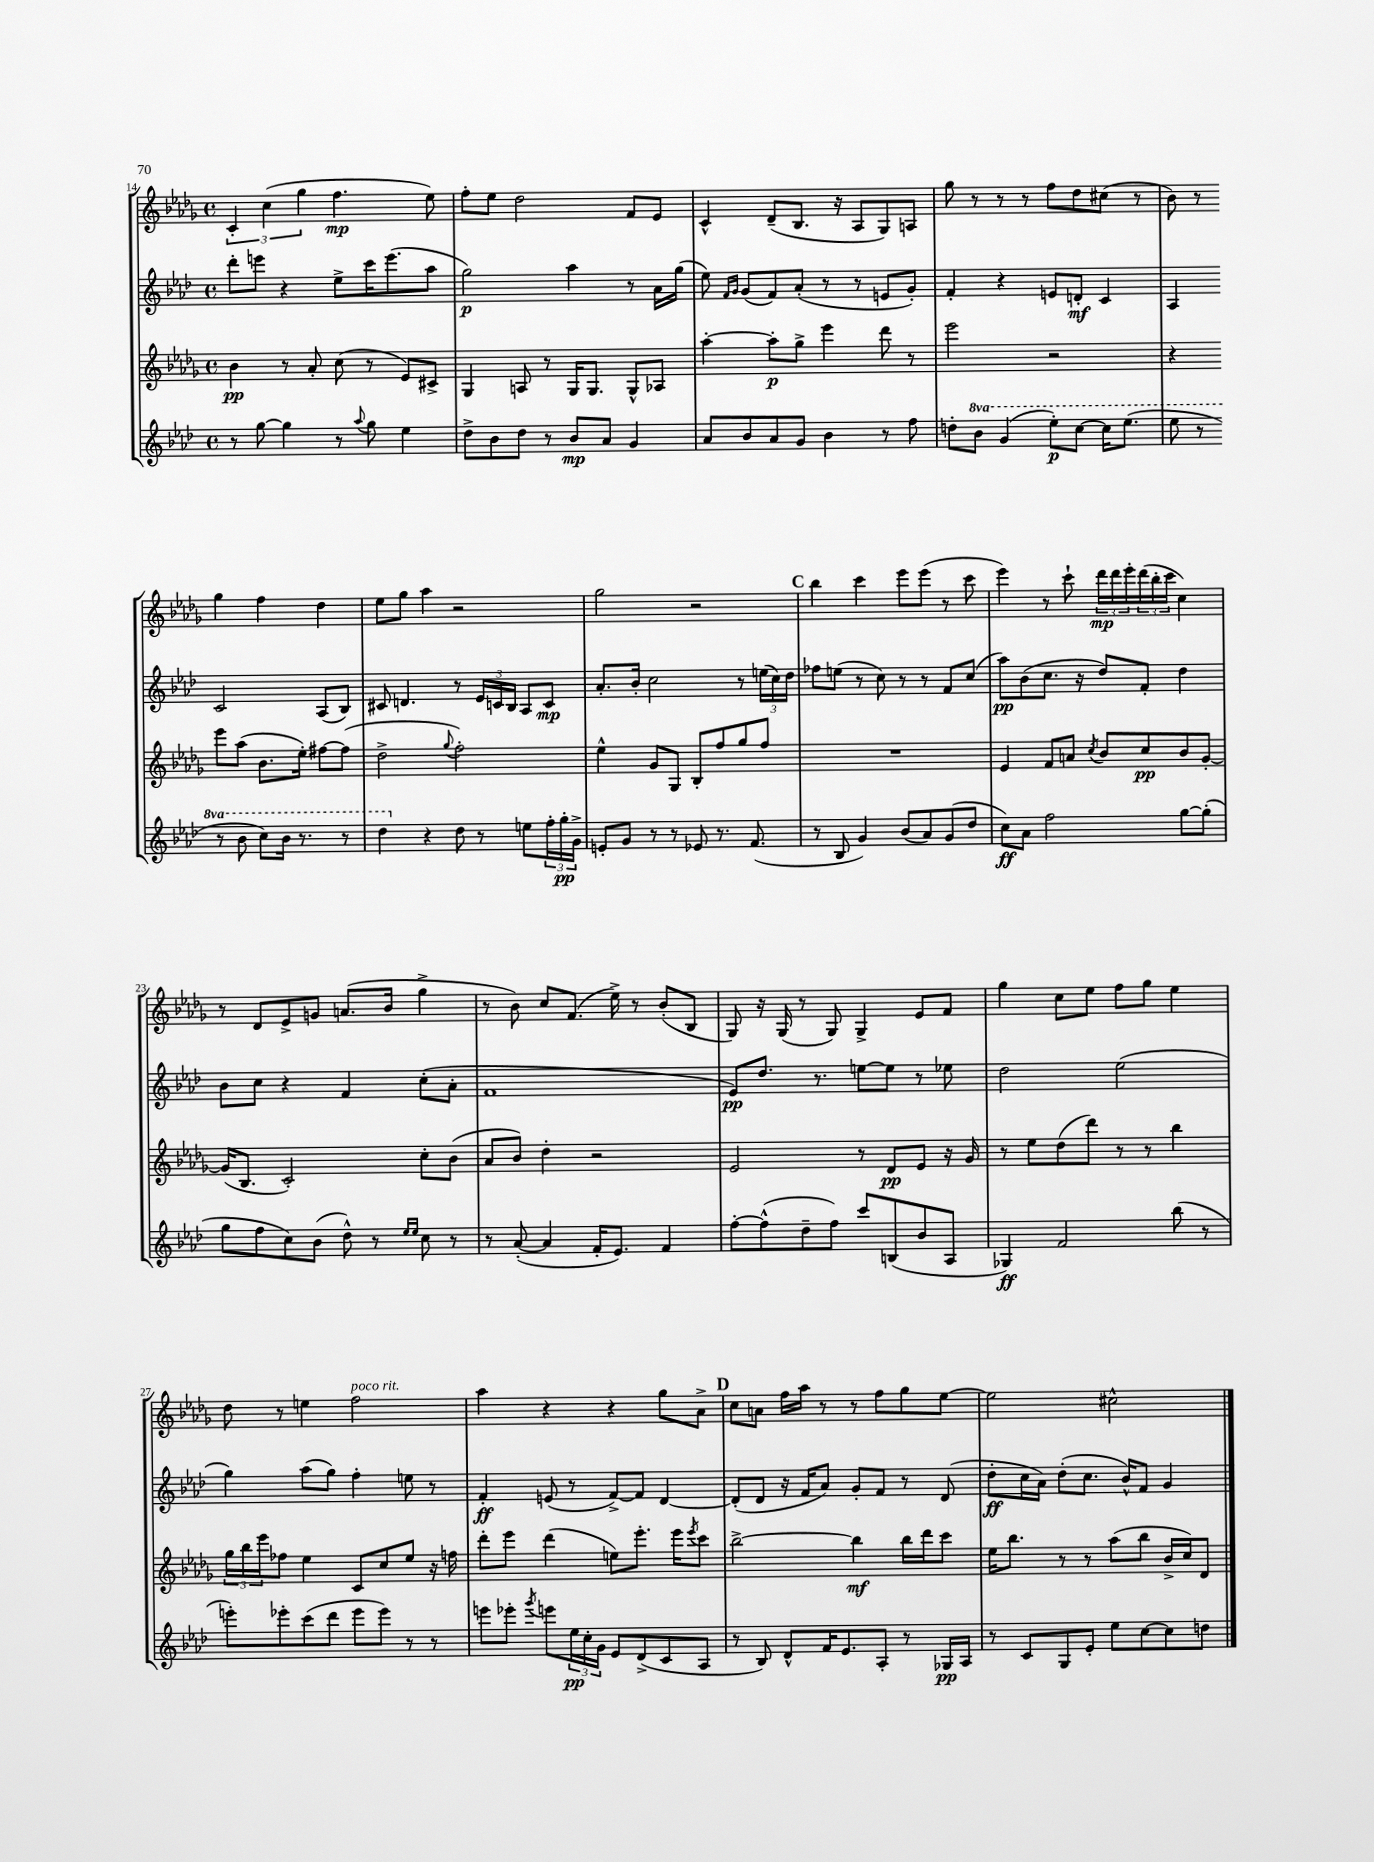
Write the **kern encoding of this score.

**kern	**kern	**kern	**kern
*staff4	*staff3	*staff2	*staff1
*clefG2	*clefG2	*clefG2	*clefG2
*k[b-e-a-d-]	*k[b-e-a-d-g-]	*k[b-e-a-d-]	*k[b-e-a-d-g-]
*M4/4	*M4/4	*M4/4	*M4/4
*met(c)	*met(c)	*met(c)	*met(c)
8r	4b-	8ddd-'	6c'
[8gg	.	8eee	.
.	.	.	(6cc
4gg]	8r	4r	.
.	.	.	6gg-
.	8a-'	.	.
8r	(8cc	8ee-^	4.ff
8qqaa-	.	.	.
8gg	8r	16ccc	.
.	.	(8.eee	.
4ee-	8e-)	.	.
.	8c#^	8aa-	8ee-)
=	=	=	=
8dd-^	4G-	2gg)	8ff'
8b-	.	.	8ee-
8dd-	8A	.	2dd-
8r	8r	.	.
8b-	16G-	4aa-	.
.	8.G-	.	.
8a-	.	.	.
4g	8G-^^	8r	8f
.	8A-	16a-	8e-
.	.	(16gg	.
=	=	=	=
8a-	[4aa-'	8ee-)	4c^^
.	.	16qqf	.
.	.	16qqg	.
8b-	.	(8g	.
8a-	8aa-']	8f)	(8d-~
8g	8gg-^	(8a-'	8.B-
4b-	4eee-	8r	.
.	.	.	16r
.	.	8r	8A-
8r	8ddd-	8e	8G-)
8ff	8r	8g')	8A
=	=	=	=
8dd'	2eee-	4f'	8gg-
8bb-	.	.	8r
(4gg	.	4r	8r
.	.	.	8r
8eee-')	2r	8e	8ff
[8ccc	.	8d'	8dd-
16ccc]	.	4c	(8cc#
(8.eee-	.	.	.
.	.	.	8r
=	=	=	=
8eee-	4r	4A-	8b-)
8r	.	.	8r
8r	8eee-	2c	4gg-
8bb-	(8aa-	.	.
8ccc)	8.b-	.	4ff
16bb-	.	.	.
8.r	16ee-')	.	.
.	[8ff#	(8A-	4dd-
8r	(8ff#]	8B-)	.
=	=	=	=
4ddd-	2dd-^	8c#	8ee-
.	.	4.d	8gg-
4r	.	.	4aa-
.	8qqgg-	.	.
8dd-	2ff')	8r	2r
8r	.	24e-	.
.	.	24c	.
.	.	24B-	.
8ee	.	8A-	.
24ff'	.	8c	.
24gg'	.	.	.
24g^	.	.	.
=	=	=	=
8e'	4ee-^^	8.a-'	2gg-
8g	.	.	.
.	.	16b-'	.
8r	8g-	2cc	.
8r	8G-	.	.
8e-	8B-'	.	2r
8.r	8ff	.	.
.	8gg-	8r	.
(8.f	.	.	.
.	8ff	(24ee	.
.	.	24cc)	.
.	.	24dd-	.
=	=	=	=
8r	1r	8ff-	4bb-
8B-	.	(8ee	.
4g)	.	8r	4ccc
.	.	8cc)	.
(8b-	.	8r	8eee-
8a-)	.	8r	(8eee-
(8g	.	8f	8r
8dd-	.	(8cc	8ccc
=	=	=	=
8cc)	4e-	8aa-)	4eee-)
8a-	.	(8b-	.
2ff	8f	8.cc	8r
.	8a	.	8ccc`
.	.	16r	.
.	8qcc	.	.
.	8b-	8dd-)	24ddd-
.	.	.	24ddd-
.	.	.	24eee-'
.	8cc	8f'	(24ddd-
.	.	.	24bb-'
.	.	.	24ccc
[8gg	8b-	4dd-	4cc)
(8gg']	[8g-'	.	.
=	=	=	=
8gg	(16g-]	8b-	8r
.	8.B-	.	.
8ff	.	8cc	8d-
8cc)	2c')	4r	8e-^
(8b-	.	.	8g
8dd-^^)	.	4f	(8.a
8r	.	.	.
.	.	.	16b-
16qqee-	.	.	.
16qqee-	.	.	.
8cc	8cc'	(8cc'	4gg-^
8r	(8b-	8a-'	.
=	=	=	=
8r	8a-	1f	8r
([8a-'	8b-)	.	8b-)
4a-]	4dd-'	.	8cc
.	.	.	(8.f
16f'	2r	.	.
8.e-)	.	.	16ee-^)
.	.	.	8r
4f	.	.	(8b-'
.	.	.	8B-
=	=	=	=
[8ff'	2e-	8e-)	8G-)
(8ff^^]	.	8.dd-	16r
.	.	.	(16G-
8dd-~	.	.	8r
.	.	8.r	.
8ff)	.	.	8G-)
8ccc	8r	[8ee	4G-^
(8B	8d-	8ee]	.
8b-	8e-	8r	8e-
8A-	16r	8ee-	8f
.	16g-	.	.
=	=	=	=
4G-)	8r	2dd-	4gg-
.	8ee-	.	.
2f	(8dd-	.	8cc
.	8ddd-)	.	8ee-
.	8r	(2ee-	8ff
.	8r	.	8gg-
(8bb-	4bb-	.	4ee-
8r	.	.	.
=	=	=	=
8eee')	24gg-	4gg)	8dd-
.	24bb-	.	.
.	24eee-	.	.
8eee-'	8ff-	.	8r
(8ccc	4ee-	(8aa-	4ee
8ddd-	.	8gg)	.
8eee-	8c	4ff'	2ff
8eee-)	8cc	.	.
8r	8ee-	8ee	.
8r	16r	8r	.
.	16ff	.	.
=	=	=	=
8eee	8ddd-'	4f'	4aa-
8eee-'	8eee-	.	.
8qggg	.	.	.
8eee	(4ddd-	(8e	4r
24ee-	.	8r	.
24cc'	.	.	.
24g	.	.	.
8e-	8ee)	[8f^)	4r
(8d-^	8.eee-'	8f]	.
8c	.	[4d-	8gg-
.	16eee-	.	.
.	8qeee-	.	.
8A-	8ccc	.	8a-^
=	=	=	=
8r	[2bb-^	(8d-']	8cc
8B-)	.	8d-	8a
8d-^^	.	16r	16ff
.	.	16f	16aa-
16f	.	8a-)	8r
8.e-	.	.	.
.	4bb-]	8g'	8r
8A-'	.	8f	8ff
8r	16bb-	8r	8gg-
.	16ddd-	.	.
16G-	8ccc	(8d-	[8ee-
16A-	.	.	.
=	=	=	=
8r	16ee-	8dd-'	2ee-]
.	8.bb-	.	.
8c	.	16cc	.
.	.	16a-)	.
8G	8r	(8dd-'	.
8e-'	8r	8.cc	.
8ee-	(8aa-	.	2cc#^^
.	.	16b-^^)	.
[8cc	8bb-	8f	.
8cc]	16b-^	4g	.
.	16cc)	.	.
8dd	8d-	.	.
==	==	==	==
*-	*-	*-	*-
